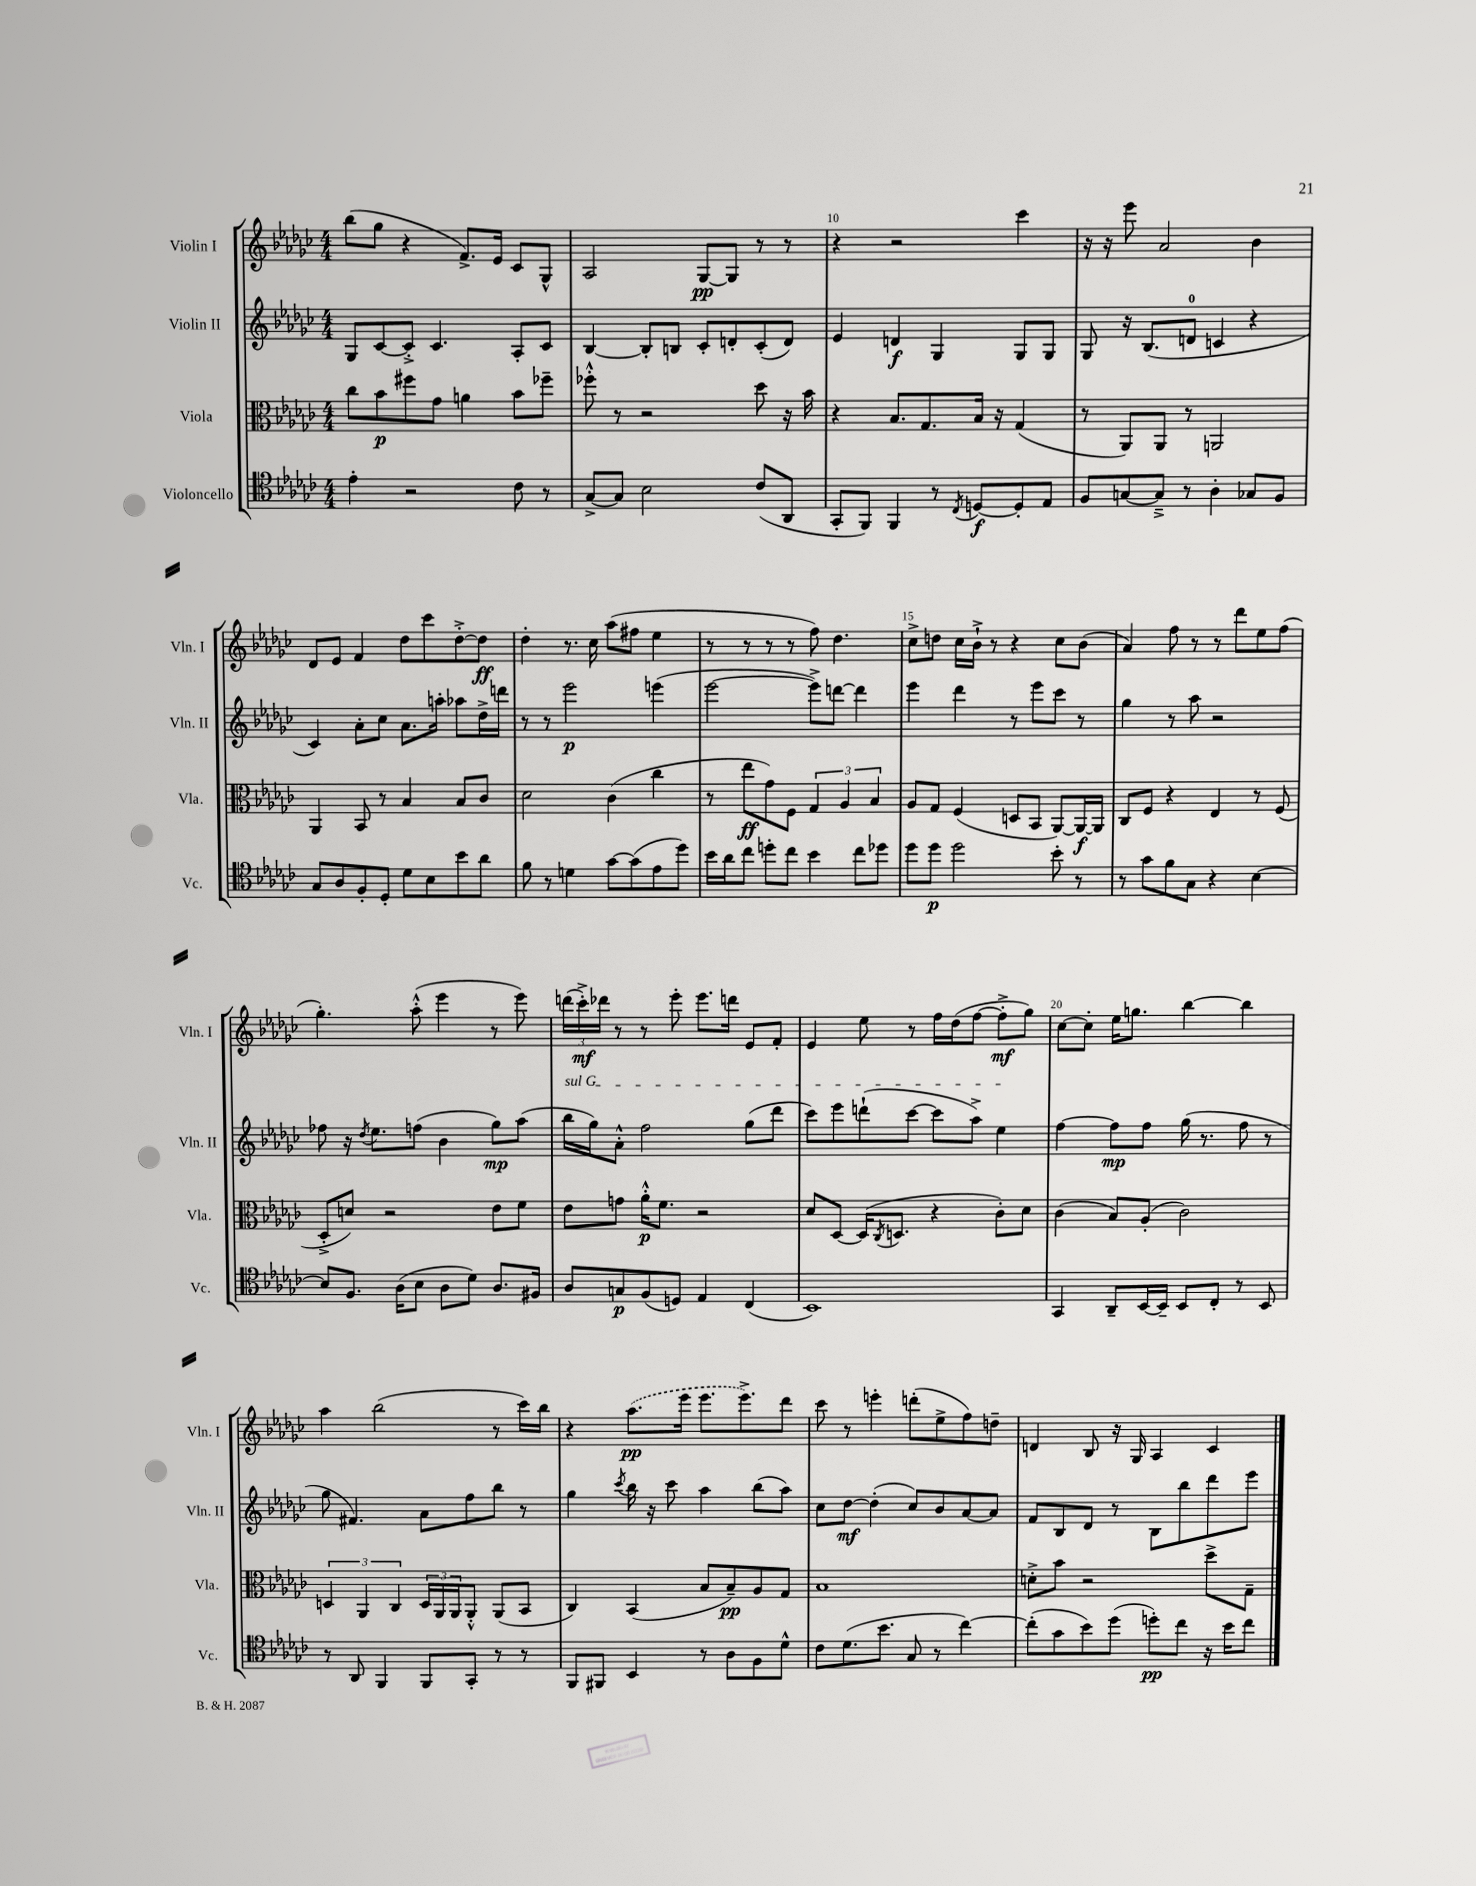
<<
\new StaffGroup <<
\new Staff = "s0" \with { instrumentName = "Violin I" shortInstrumentName = "Vln. I" } {
    \clef treble \key ges \major \numericTimeSignature \time 4/4
    bes''8( ges''8 r4 f'8.->) ees'16 ces'8 ges8-^ |
    aes2 ges8~\pp ges8 r8 r8 |
    r4 r2 ces'''4 |
    r16 r16 ees'''8 aes'2 bes'4 |
    des'8 ees'8 f'4 des''8 ces'''8 des''8~-.-> des''8\ff |
    des''4-. r8. ces''16 aes''8( fis''8 ees''4 |
    r8 r8 r8 r8 f''8) des''4. |
    ces''8-> d''8 ces''16 bes'16-!-> r8 r4 ces''8 bes'8( |
    aes'4) f''8 r8 r8 des'''8 ees''8 f''8( |
    ges''4.-.) aes''8-.-^( ees'''4 r8 ees'''8) |
    \tuplet 3/2 { d'''16( ces'''16-.->\mf) des'''16 } r8 r8 ees'''8-. ees'''8. d'''16 ees'8 f'8-. |
    ees'4 ees''8 r8 f''16 des''16( f''8~ f''8-.->\mf ges''8) |
    ces''8~ ces''8-. ees''16 g''8. bes''4~ bes''4 |
    aes''4 bes''2( r8 ces'''16) bes''16 |
    r4 \once \slurDashed aes''8.\pp( ees'''16 ees'''8. ees'''8.->) des'''8 |
    ces'''8 r8 e'''4-. d'''8-.( ees''8-> f''8) d''8-- |
    d'4 bes8 r16 ges16 aes4 ces'4 \bar "|." |
}
\new Staff = "s1" \with { instrumentName = "Violin II" shortInstrumentName = "Vln. II" } {
    \clef treble \key ges \major \numericTimeSignature \time 4/4
    ges8 ces'8~ ces'8-.-> ces'4. aes8-. ces'8 |
    bes4~ bes8-. b8 ces'8-. d'8-. ces'8-.( d'8) |
    ees'4 d'4\f ges4 ges8 ges8 |
    ges8 r16 bes8.( d'8-0 c'4 r4 |
    ces'4) aes'8-. ces''8 aes'8. a''16-. aes''8 des''16-> d'''16 |
    r8 r8 ees'''2\p e'''4( |
    ees'''2~ ees'''8->) d'''8~ d'''4 |
    ees'''4 des'''4 r8 ees'''8 ces'''8 r8 |
    ges''4 r8 aes''8 r2 |
    fes''8 r16 \acciaccatura { des''8 } ees''8. f''8( bes'4 ges''8\mp) aes''8( |
    \once \override TextSpanner.bound-details.left.text = \markup { \italic "sul G" } bes''16\startTextSpan ges''16) aes'8-.-^ f''2 ges''8( des'''8 |
    ces'''8) ees'''8 d'''8-!( ces'''8~ ces'''8 aes''8->) ees''4\stopTextSpan |
    f''4~ f''8\mp f''8 ges''16( r8. f''8 r8 |
    ges''8 fis'4.) aes'8 f''8 bes''8 r8 |
    ges''4 \acciaccatura { ces'''8 } bes''16 r16 ces'''8 aes''4 bes''8( aes''8) |
    ces''8 des''8~\mf des''4-.( ces''8) bes'8 aes'8~ aes'8 |
    f'8 bes8 des'8 r8 bes8 bes''8 des'''8 ees'''8 \bar "|." |
}
\new Staff = "s2" \with { instrumentName = "Viola" shortInstrumentName = "Vla." } {
    \clef alto \key ges \major \numericTimeSignature \time 4/4
    ces''8 bes'8\p fis''8 ges'8 a'4 bes'8 fes''8-- |
    fes''8-.-^ r8 r2 des''8 r16 bes'16 |
    r4 bes8. ges8. bes16 r16 ges4( |
    r8 aes,8) aes,8 r8 a,2 |
    aes,4 bes,8 r8 bes4 bes8 ces'8 |
    des'2 ces'4( ces''4 |
    r8 ees''8\ff ges'8) f8 \tuplet 3/2 { ges4 aes4 bes4 } |
    aes8 ges8 f4( d8 bes,8 aes,8~) aes,16~\f aes,16 |
    ces8 f8 r4 ees4 r8 f8( |
    des8-.-> d'8) r2 ees'8 f'8 |
    ees'8 g'8 aes'16-.-^\p f'8. r2 |
    des'8 des8~ des16( \acciaccatura { ces8 } d8. r4 ces'8-.) des'8 |
    ces'4( bes8) aes8-.( ces'2) |
    \tuplet 3/2 { d4 aes,4 ces4 } \tuplet 3/2 { d16 aes,16 aes,16 } aes,8-.-^ aes,8( bes,8 |
    ces4) bes,4( bes8 bes8--\pp) aes8 ges8 |
    bes1 |
    d'8-.-> bes'8 r2 des''8-> ges8-- \bar "|." |
}
\new Staff = "s3" \with { instrumentName = "Violoncello" shortInstrumentName = "Vc." } {
    \clef tenor \key ges \major \numericTimeSignature \time 4/4
    ees'4-. r2 ces'8 r8 |
    ges8~-> ges8 bes2 ces'8( aes,8 |
    ges,8-. f,8) f,4 r8 \acciaccatura { ces8 } d8~\f d8-. ees8 |
    f8 g8~ g8---> r8 aes4-. ges8 f8 |
    ges8 aes8 f8-. des8-. des'8 bes8 bes'8 aes'8 |
    f'8 r8 d'4 ges'8~ ges'8( ees'8 des''8) |
    bes'16 aes'16 ces''8 d''8-. ces''8 bes'4 ces''8 des''8 |
    des''8 des''8\p des''2 bes'8-. r8 |
    r8 ges'8 f'8 ges8 r4 bes4~ |
    bes8 f8. aes16( bes8 aes8 des'8) aes8. fis16 |
    aes8 g8\p f8( d8) ees4 ces4( |
    bes,1) |
    ges,4 aes,8-- bes,16~ bes,16-- bes,8 ces8-. r8 bes,8 |
    r8 aes,8 f,4 f,8 ges,8-. r8 r8 |
    f,8 fis,8 bes,4 r8 aes8 f8 des'8-^ |
    ces'8 des'8.( bes'8. ges8 r8 ces''4~) |
    ces''8-.( ges'8 bes'8) des''8( d''8-.\pp) ces''8 r16 bes'16 ces''8 \bar "|." |
}
>>
>>
\layout { \context { \Score currentBarNumber = #8 \override BarNumber.break-visibility = ##(#f #t #t) barNumberVisibility = #(every-nth-bar-number-visible 5) } }
